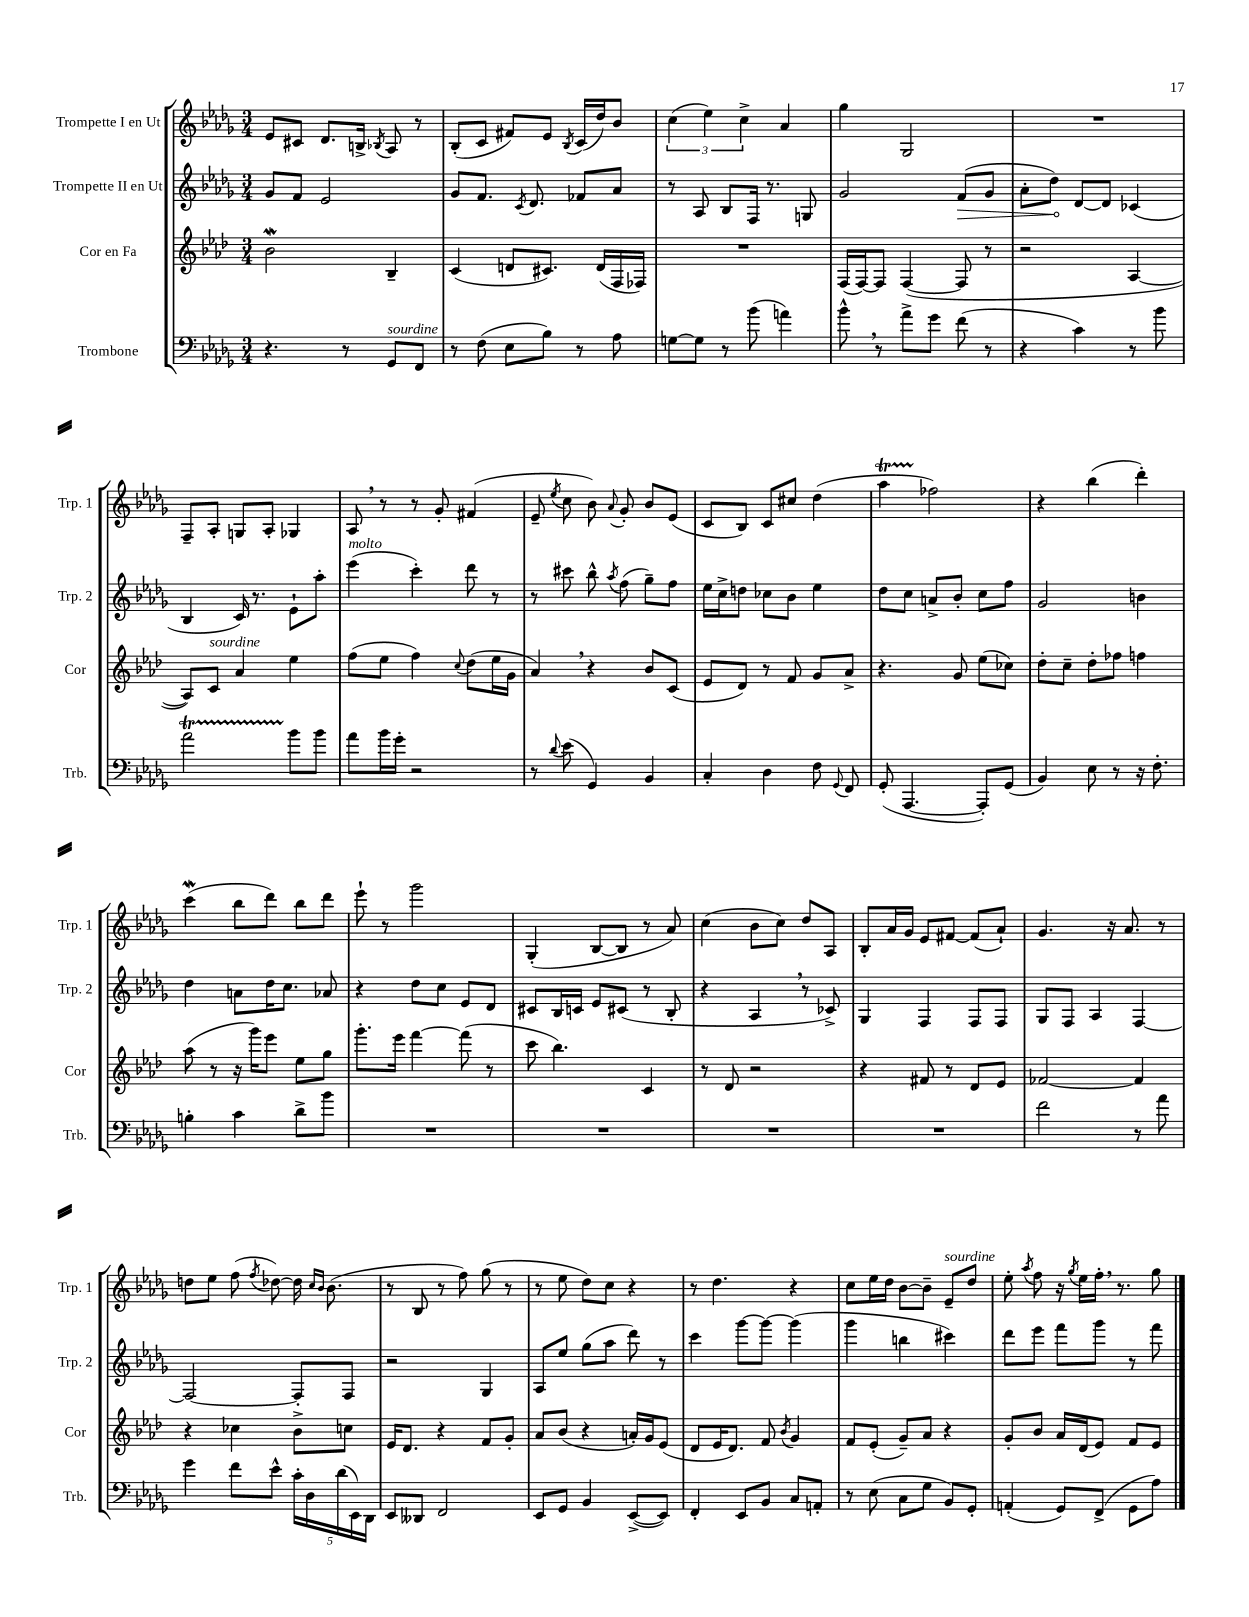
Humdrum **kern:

**kern	**kern	**kern	**kern
*staff4	*staff3	*staff2	*staff1
*clefF4	*clefG2	*clefG2	*clefG2
*k[b-e-a-d-g-]	*k[b-e-a-d-]	*k[b-e-a-d-g-]	*k[b-e-a-d-g-]
*M3/4	*M3/4	*M3/4	*M3/4
4.r	2b-	8g-	8e-
.	.	8f	8c#
.	.	2e-	8.d-
8r	.	.	.
.	.	.	16B^
.	.	.	8qB-
8GG-	4B-~	.	8A-
8FF	.	.	8r
=	=	=	=
8r	(4c	8g-	(8B-'
(8F	.	8.f	8c
8E-	8d	.	8f#)
.	.	8qc	.
.	.	8.d-	.
8B-)	8.c#)	.	8e-
.	.	.	8qB-
8r	.	8f-	(16c
.	(16d	.	16dd-)
8A-	16F	8a-	8b-
.	16F-)	.	.
=	=	=	=
[8G	2.r	8r	(6cc
8G]	.	8A-	.
.	.	.	6ee-)
8r	.	8B-	.
.	.	.	6cc^
(8b-	.	16F	.
.	.	8.r	.
4a)	.	.	4a-
.	.	8G	.
=	=	=	=
8b-^^	(16F	2g-	4gg-
.	[16F)	.	.
8r	8F]	.	.
8a-^	([4F	.	2G-
8g-	.	.	.
(8f	8F]	(8f	.
8r	8r	8g-	.
=	=	=	=
4r	2r	8a-'	2.r
.	.	8dd-)	.
4c)	.	[8d-	.
.	.	8d-]	.
8r	[4A-	(4c-	.
8b-	.	.	.
=	=	=	=
2a-	8A-])	4B-	8F~
.	8c	.	8A-'
.	4a-	16c)	8G
.	.	8.r	.
.	.	.	8A-'
8b-	4ee-	8e-`	4G-
8b-	.	8aa-'	.
=	=	=	=
8a-	(8ff	(4eee-	8A-
16b-	8ee-	.	8r
16g-'	.	.	.
2r	4ff)	4ccc')	8r
.	.	.	8g-'
.	8qqcc	.	.
.	(8dd-	8ddd-	(4f#
.	16ee-	8r	.
.	16g	.	.
=	=	=	=
8r	4a-)	8r	8e-~
8qqd-	.	.	8qee-
(8e-	.	8ccc#	8cc
4GG-)	4r	8bb-^^	8b-)
.	.	8qaa-	8qqa-
.	.	(8ff	8g-'
4BB-	8b-	8gg-~)	8b-
.	(8c	8ff	(8e-
=	=	=	=
4C'	8e-	16ee-	8c
.	.	16cc^	.
.	8d-)	8dd	8B-)
4D-	8r	8cc-	8c
.	8f	8b-	8cc#
8F	8g	4ee-	(4dd-
8qqGG-	.	.	.
8FF	8a-^	.	.
=	=	=	=
(8GG-'	4.r	8dd-	4aa-
[4.AAA-	.	8cc	.
.	.	8a^	2ff-)
.	8g	8b-'	.
8AAA-'])	(8ee-	8cc	.
(8GG-	8cc-)	8ff	.
=	=	=	=
4BB-)	8dd-'	2g-	4r
.	8cc~	.	.
8E-	8dd-'	.	(4bb-
8r	8ff-	.	.
16r	4ff	4b	4ddd-')
8.F'	.	.	.
=	=	=	=
4B'	(8aa-	4dd-	(4ccc
.	8r	.	.
4c	16r	8a	8bb-
.	16ggg)	.	.
.	8eee-	16dd-	8ddd-)
.	.	8.cc	.
8d-^	8ee-	.	8bb-
8b-	8gg	8a-	8ddd-
=	=	=	=
2.r	8.ggg'	4r	8eee-`
.	.	.	8r
.	16eee-	.	.
.	[4fff	8dd-	2ggg-
.	.	8cc	.
.	(8fff]	8e-	.
.	8r	8d-	.
=	=	=	=
2.r	8ccc	8c#	(4G-'
.	4.bb-)	16B-	.
.	.	16c	.
.	.	8e-	[8B-
.	.	(8c#	8B-]
.	4c	8r	8r
.	.	8B-'	8a-)
=	=	=	=
2.r	8r	4r	(4cc
.	8d-	.	.
.	2r	4A-	8b-
.	.	.	8cc)
.	.	8r	8dd-
.	.	8c-^)	8A-
=	=	=	=
2.r	4r	4G-	8B-'
.	.	.	16a-
.	.	.	16g-
.	8f#	4F	8e-
.	8r	.	[8f#
.	8d-	8F	(8f#]
.	8e-	8F	8a-`)
=	=	=	=
2f	[2f-	8G-	4.g-
.	.	8F	.
.	.	4A-	.
.	.	.	16r
.	.	.	8.a-
8r	4f-]	[4F	.
8a-	.	.	8r
=	=	=	=
4g-	4r	2F_	8dd
.	.	.	8ee-
8f	4cc-	.	(8ff
.	.	.	8qff
8e-^^	.	.	[8dd-)
20c'	8b-^	8F']	16dd-]
20D-	.	.	.
.	.	.	16qqcc
.	.	.	16qqb-
.	.	.	(8.b-
(20d-	.	.	.
.	8cc	8F	.
20EE-)	.	.	.
20DD-	.	.	.
=	=	=	=
8EE-	16e-	2r	8r
.	8.d-	.	.
8DD--	.	.	8B-
2FF	4r	.	8r
.	.	.	8ff)
.	8f	4G-	(8gg-
.	8g'	.	8r
=	=	=	=
8EE-	8a-	8A-	8r
8GG-	(8b-	8ee-	8ee-
4BB-	4r	(8gg-	8dd-)
.	.	8aa-	8cc
([8EE-^	16a')	8ddd-)	4r
.	16g	.	.
8EE-])	(8e-	8r	.
=	=	=	=
4FF'	8d-	4ccc	8r
.	16e-	.	4.dd-
.	8.d-)	.	.
8EE-	.	[8ggg-	.
8BB-	8f	8ggg-_	.
.	8qb-	.	.
8C	4g	(4ggg-]	4r
8AA'	.	.	.
=	=	=	=
8r	8f	4ggg-	8cc
(8E-	(8e-'	.	16ee-
.	.	.	16dd-
8C	8g~)	4bb	[8b-
8G-	8a-	.	8b-~]
8BB-)	4r	4ccc#)	8e-~
8GG-'	.	.	8dd-
=	=	=	=
(4AA'	8g'	8ddd-	8ee-'
.	.	.	8qaa-
.	8b-	8eee-	8ff
8GG-)	16a-	8fff	16r
.	.	.	8qgg-
.	(16d-	.	16ee-
(8FF^	8e-)	8ggg-	16ff'
.	.	.	8.r
8GG-	8f	8r	.
8A-)	8e-	8fff	8gg-
==	==	==	==
*-	*-	*-	*-
